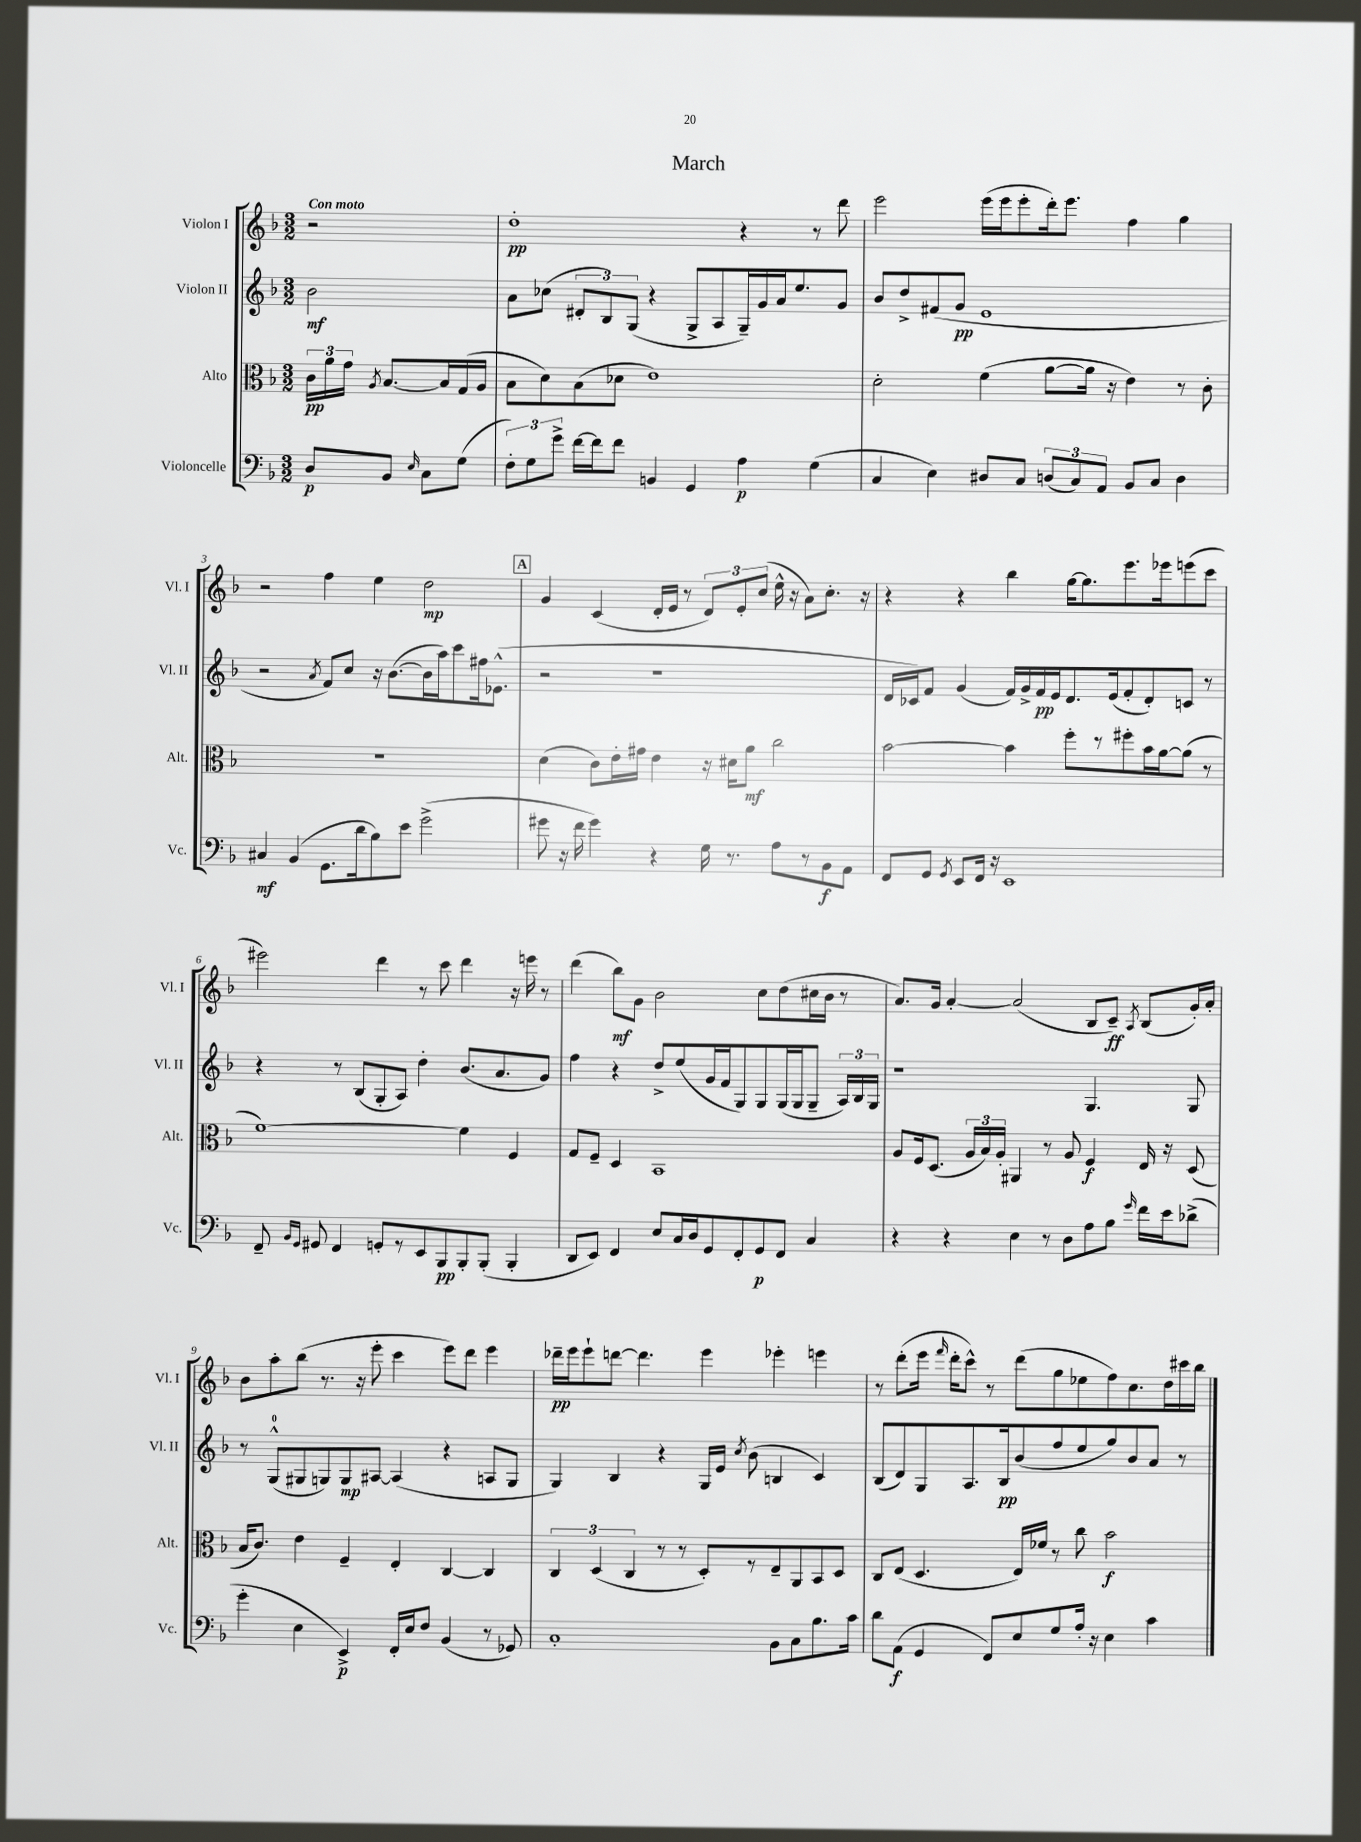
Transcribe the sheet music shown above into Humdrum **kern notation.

**kern	**dynam	**kern	**dynam	**kern	**dynam	**kern	**dynam
*part4	*part4	*part3	*part3	*part2	*part2	*part1	*part1
*staff4	*staff4	*staff3	*staff3	*staff2	*staff2	*staff1	*staff1
*I"Violoncelle	*	*I"Alto	*	*I"Violon II	*	*I"Violon I	*
*I'Vc.	*	*I'Alt.	*	*I'Vl. II	*	*I'Vl. I	*
*clefF4	*	*clefC3	*	*clefG2	*	*clefG2	*
*k[b-]	*	*k[b-]	*	*k[b-]	*	*k[b-]	*
*M3/2	*	*M3/2	*	*M3/2	*	*M3/2	*
=	=	=	=	=	=	=	=
!	!	!	!	!	!	!LO:TX:a:B:t=Con moto	!
8D/L	p	24c\LL	pp	2b-\	mf	2r	.
.	.	24a\	.	.	.	.	.
.	.	24g\JJ	.	.	.	.	.
.	.	8qA/	.	.	.	.	.
8BB-/J	.	[8.B-/L	.	.	.	.	.
16qqE/	.	.	.	.	.	.	.
8C\L	.	.	.	.	.	.	.
.	.	16B-/L]	.	.	.	.	.
(8G\J	.	(16G/	.	.	.	.	.
.	.	16A/JJ	.	.	.	.	.
=1	=1	=1	=1	=1	=1	=1	=1
12F'\L)	.	8B-\L	.	8a\L	.	1dd'	pp
12G\	.	.	.	.	.	.	.
.	.	8d\)	.	(8cc-X\J	.	.	.
12g^\J	.	.	.	.	.	.	.
[16f\LL	.	(8B-\	.	12d#X'/L	.	.	.
16f\J]	.	.	.	.	.	.	.
.	.	.	.	12B-/)	.	.	.
8f\J	.	8d-X\J	.	.	.	.	.
.	.	.	.	(12G/J	.	.	.
4BBn/	.	1e)	.	4r	.	.	.
4GG/	.	.	.	8G^/L	.	.	.
.	.	.	.	8A/	.	.	.
4A\	p	.	.	16G~/L)	.	4r	.
.	.	.	.	16g/	.	.	.
.	.	.	.	16a/J	.	.	.
.	.	.	.	8.ee/	.	.	.
(4G\	.	.	.	.	.	8r	.
.	.	.	.	8g/J	.	8ddd\	.
=2	=2	=2	=2	=2	=2	=2	=2
4C/	.	2d'\	.	8b-/L	.	2eee\	.
.	.	.	.	8dd^/	.	.	.
4E\)	.	.	.	(8f#X/	.	.	.
.	.	.	.	8g/J	pp	.	.
8D#X/L	.	(4f\	.	1e	.	(16eee\LL	.
.	.	.	.	.	.	16eee\J	.
8C/J	.	.	.	.	.	8eee'\	.
(12Dn/L	.	[8a\L	.	.	.	16ddd'\k)	.
.	.	.	.	.	.	8.eee\J	.
12C/)	.	.	.	.	.	.	.
.	.	16a\Jk]	.	.	.	.	.
12AA/J	.	.	.	.	.	.	.
.	.	16r	.	.	.	.	.
8BB-/L	.	4e\)	.	.	.	4ff\	.
8C/J	.	.	.	.	.	.	.
4D\	.	8r	.	.	.	4gg\	.
.	.	8c'\	.	.	.	.	.
!!LO:LB:g=z
=3	=3	=3	=3	=3	=3	=3	=3
4C#X/	mf	1.r	.	2r	.	2r	.
(4BB-/	.	.	.	.	.	.	.
.	.	.	.	8qa/	.	.	.
8.GG\L	.	.	.	8f/L)	.	4ff\	.
.	.	.	.	8cc/J	.	.	.
16d\k	.	.	.	.	.	.	.
8B-\)	.	.	.	16r	.	4ee\	.
.	.	.	.	([8.b-\L	.	.	.
8e\J	.	.	.	.	.	.	.
(2g^\	.	.	.	16b-\L]	.	2dd\	mp
.	.	.	.	16aa\J)	.	.	.
.	.	.	.	8ccc\	.	.	.
.	.	.	.	16ff#X\k	.	.	.
.	.	.	.	(8.e-X^^\J	.	.	.
!!LO:REH:place=s1:t=A
=4	=4	=4	=4	=4	=4	=4	=4
8g#X\	.	(4d\	.	2r	.	4g/	.
16r	.	.	.	.	.	.	.
16f\	.	.	.	.	.	.	.
4g#\)	.	8c\L)	.	.	.	(4c/	.
.	.	16e'\L	.	.	.	.	.
.	.	16g#X\JJ	.	.	.	.	.
4r	.	4e\	.	1r	.	16d'/LL	.
.	.	.	.	.	.	16e/JJ	.
.	.	.	.	.	.	8r	.
16G\	.	16r	.	.	.	12d/L)	.
8.r	.	16d#X\KL	.	.	.	.	.
.	.	.	.	.	.	12e'/	.
.	.	8a\J	mf	.	.	.	.
.	.	.	.	.	.	(12cc/J	.
8A\L	.	2cc\	.	.	.	16ee^^\	.
.	.	.	.	.	.	16r	.
8r	.	.	.	.	.	8a\L)	.
8BB-\	f	.	.	.	.	8.cc'\J	.
8AA\J	.	.	.	.	.	.	.
.	.	.	.	.	.	16r	.
=5	=5	=5	=5	=5	=5	=5	=5
8FF/L	.	[2b-\	.	16d/LL	.	4r	.
.	.	.	.	16c-X/J)	.	.	.
8GG/J	.	.	.	8f/J	.	.	.
8qGG/	.	.	.	.	.	.	.
8EE/L	.	.	.	(4g/	.	4r	.
16FF/Jk	.	.	.	.	.	.	.
16r	.	.	.	.	.	.	.
1EE	.	4b-\]	.	16f/LL)	.	4bb-\	.
.	.	.	.	16g^/	.	.	.
.	.	.	.	16f/	pp	.	.
.	.	.	.	16e/J	.	.	.
.	.	8ff'\L	.	8.d/	.	[16gg\KL	.
.	.	.	.	.	.	8.gg\]	.
.	.	8r	.	.	.	.	.
.	.	.	.	(16e/k	.	.	.
.	.	8ff#X'\	.	8f'/	.	8.eee\	.
.	.	16b-\L	.	8d'/)	.	.	.
.	.	[16a\J	.	.	.	16eee-X\k	.
.	.	(8a\J]	.	8cn/J	.	(8eeen\	.
.	.	8r	.	8r	.	8ccc\J	.
!!LO:LB:g=z
=6	=6	=6	=6	=6	=6	=6	=6
8FF~/	.	[1f)	.	4r	.	2eee#X\)	.
16qqBB-/LL	.	.	.	.	.	.	.
16qqGG/JJ	.	.	.	.	.	.	.
8GG#X/	.	.	.	.	.	.	.
4FF/	.	.	.	8r	.	.	.
.	.	.	.	(8B-/L	.	.	.
8GGn'/L	.	.	.	8G'/	.	4ddd\	.
8r	.	.	.	8A/J)	.	.	.
8EE/	.	.	.	4dd'\	.	8r	.
8BBB-/	pp	.	.	.	.	8ccc\	.
8BBB-'/	.	4f\]	.	(8.b-/L	.	4ddd\	.
(8BBB-'/J	.	.	.	.	.	.	.
.	.	.	.	8.a/	.	.	.
4BBB-'/	.	4F/	.	.	.	16r	.
.	.	.	.	.	.	16eeen\	.
.	.	.	.	8g/J)	.	8r	.
=7	=7	=7	=7	=7	=7	=7	=7
8DD/L	.	8G/L	.	4ff\	.	(4ddd\	.
8EE/J)	.	8F~/J	.	.	.	.	.
4FF/	.	4D/	.	4r	.	8bb-\L)	mf
.	.	.	.	.	.	8g\J	.
8E/L	.	1BB-	.	8dd^/L	.	2b-\	.
16C/L	.	.	.	(8ee/	.	.	.
16D/J	.	.	.	.	.	.	.
8GG/	.	.	.	16g/L	.	.	.
.	.	.	.	16f/J	.	.	.
8FF'/	.	.	.	8G/)	.	.	.
8GG/	p	.	.	8G/	.	8cc\L	.
8FF/J	.	.	.	(16G/L	.	(8dd\	.
.	.	.	.	16G/J	.	.	.
4C/	.	.	.	8G~/J	.	16cc#X\L	.
.	.	.	.	.	.	16b-\JJ	.
.	.	.	.	24A/LL)	.	8r	.
.	.	.	.	24B-/	.	.	.
.	.	.	.	24G/JJ	.	.	.
=8	=8	=8	=8	=8	=8	=8	=8
4r	.	8A/L	.	1r	.	8.a/L)	.
.	.	16F/k	.	.	.	.	.
.	.	(8.D/J	.	.	.	16g/Jk	.
4r	.	.	.	.	.	[4a'/	.
.	.	24A/LL	.	.	.	.	.
.	.	24B-/)	.	.	.	.	.
.	.	24A'/JJ	.	.	.	.	.
4E\	.	4AA#X/	.	.	.	(2a/]	.
8r	.	8r	.	.	.	.	.
8D\L	.	8A/	.	.	.	.	.
8A\	.	4F/	f	4.G/	.	8B-/L	.
8B-\J	.	.	.	.	.	8c~/J)	ff
16qqg/	.	.	.	.	.	8qA/	.
16f\LL	.	16E/	.	.	.	(8B-/L	.
16e\J	.	16r	.	.	.	.	.
(8d-X^\J	.	(8D/	.	8G/	.	16g'/L)	.
.	.	.	.	.	.	16a'/JJ	.
!!LO:LB:g=z
=9	=9	=9	=9	=9	=9	=9	=9
4g'\	.	16B-/KL	.	8r	.	8b-\L	.
.	.	8.c/J)	.	.	.	.	.
.	.	.	.	(8G^^/L	.	8aa'\	.
4E\	.	4e\	.	8G#X/	.	(8bb-\J	.
.	.	.	.	8Gn/)	.	8.r	.
4EE^/)	p	4F~/	.	8G/	mp	.	.
.	.	.	.	.	.	16r	.
.	.	.	.	[8A#X/J	.	8eee'\	.
16FF'/LL	.	4E'/	.	(4A#/]	.	4ccc\	.
16E/J	.	.	.	.	.	.	.
8F/J	.	.	.	.	.	.	.
(4BB-/	.	[4C/	.	4r	.	8eee\L)	.
.	.	.	.	.	.	8ddd\J	.
8r	.	4C/]	.	8An/L	.	4eee\	.
8GG-X/)	.	.	.	8G/J	.	.	.
=10	=10	=10	=10	=10	=10	=10	=10
1C'	.	6C/	.	4G/)	.	16ddd-X~\LL	pp
.	.	.	.	.	.	16eee\J	.
.	.	.	.	.	.	8eee`\	.
.	.	(6D/	.	.	.	.	.
.	.	.	.	4B-/	.	[8dddn\J	.
.	.	6C/	.	.	.	.	.
.	.	.	.	.	.	4.ddd\]	.
.	.	8r	.	4r	.	.	.
.	.	8r	.	.	.	.	.
.	.	8D'/L)	.	16G/LL	.	4eee\	.
.	.	.	.	16e/JJ	.	.	.
.	.	.	.	8qcc/	.	.	.
.	.	8r	.	(8b-\	.	.	.
8BB-\L	.	8E~/	.	4Bn/	.	4eee-X'\	.
8C\	.	8AA/	.	.	.	.	.
8.B-\	.	8BB-/	.	4c/)	.	4eeen\	.
.	.	8D/J	.	.	.	.	.
16c\Jk	.	.	.	.	.	.	.
=11	=11	=11	=11	=11	=11	=11	=11
8d\L	.	8C/L	.	(8B-/L	.	8r	.
(8AA\J	f	(8E/J	.	8d/)	.	(8ddd'\L	.
4GG/	.	4.D/	.	8G/	.	16eee\Jk	.
.	.	.	.	.	.	16qqfff/	.
.	.	.	.	.	.	16ddd'\KL	.
.	.	.	.	8.A/	.	8ccc^^\J)	.
8FF/L)	.	.	.	.	.	8r	.
.	.	.	.	16B-/k	pp	.	.
8E/	.	16E/LL)	.	(8b-/	.	(8ddd\L	.
.	.	16f-X/JJ	.	.	.	.	.
8G/	.	8r	.	8ff/	.	8gg\	.
16A'/Jk	.	8cc\	.	8ee/	.	8ee-X\	.
16r	.	.	.	.	.	.	.
4E\	.	2b-\	f	8gg/)	.	8ff\)	.
.	.	.	.	8b-/	.	8.cc\	.
4c\	.	.	.	8a/J	.	.	.
.	.	.	.	.	.	16dd\L	.
.	.	.	.	8r	.	16ccc#X\	.
.	.	.	.	.	.	16bb-\JJ	.
==	==	==	==	==	==	==	==
*-	*-	*-	*-	*-	*-	*-	*-
